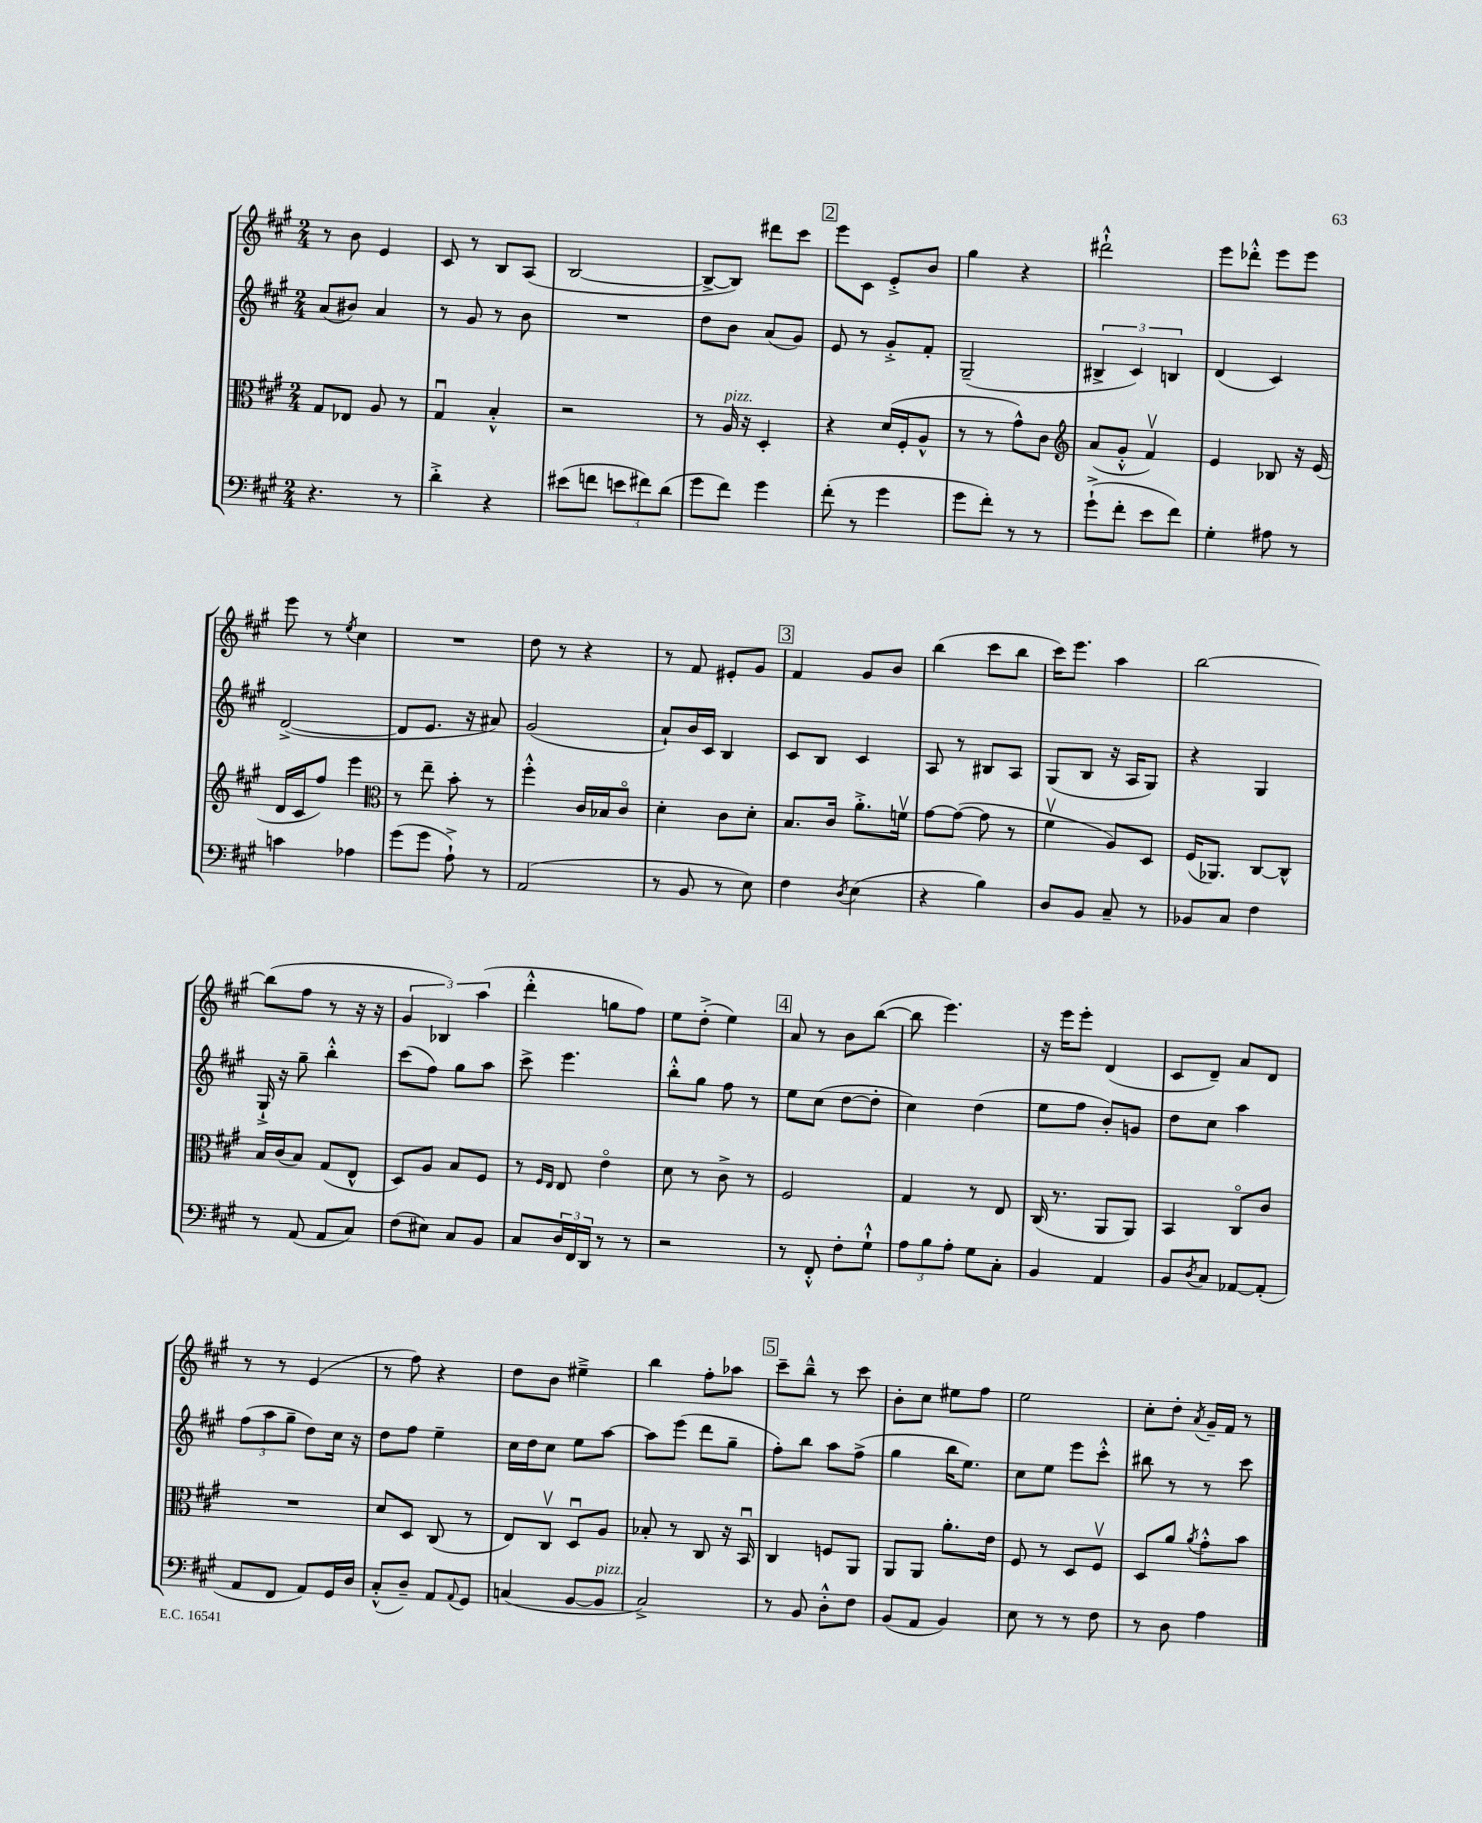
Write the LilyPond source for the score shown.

<<
\new StaffGroup <<
\new Staff = "s0" {
    \clef treble \key a \major \numericTimeSignature \time 2/4
    r8 b'8 e'4 |
    cis'8 r8 b8 a8( |
    b2~ |
    b8~-> b8) dis'''8 cis'''8 |
    \mark \markup { \box "2" } e'''8 cis'8 e'8-.-> b'8 |
    gis''4 r4 |
    dis'''2-!-^ |
    e'''8 des'''8-.-^ e'''8 e'''8 |
    e'''8 r8 \acciaccatura { e''8 } cis''4 |
    R2 |
    d''8 r8 r4 |
    r8 fis'8 eis'8-. gis'8 |
    \mark \markup { \box "3" } fis'4 gis'8 b'8 |
    b''4( cis'''8 b''8 |
    cis'''16) e'''8. a''4 |
    b''2~ |
    b''8( fis''8 r8 r16 r16 |
    \tuplet 3/2 { gis'4 bes4) a''4( } |
    d'''4-.-^ g''8 fis''8) |
    e''8 d''8-.->( e''4) |
    \mark \markup { \box "4" } a'8 r8 b'8 b''8~( |
    b''8 e'''4.) |
    r16 e'''16 e'''8-. d'4( |
    cis'8 d'8--) a'8 d'8 |
    r8 r8 e'4( |
    r8 fis''8) r4 |
    d''8 b'8 eis''4---> |
    b''4 fis''8-. aes''8 |
    \mark \markup { \box "5" } cis'''8-- b''8---^ r8 cis'''8 |
    b'8-. cis''8 eis''8 fis''8 |
    e''2 |
    cis''8-. d''8-. \acciaccatura { a'8 } gis'16-- fis'16 r8 \bar "|." |
}
\new Staff = "s1" {
    \clef treble \key a \major \numericTimeSignature \time 2/4
    a'8( bis'8) a'4 |
    r8 gis'8 r8 b'8 |
    R2 |
    d''8 b'8 a'8( gis'8) |
    \mark \markup { \box "2" } e'8 r8 gis'8-.-> fis'8-. |
    gis2--( |
    \tuplet 3/2 { bis4-> cis'4) b4 } |
    d'4( cis'4) |
    d'2~->( |
    d'8 e'8. r16 ais'8) |
    gis'2( |
    a'8-!) b'16 cis'16 b4 |
    \mark \markup { \box "3" } cis'8 b8 cis'4 |
    a8 r8 bis8 a8 |
    gis8( b8 r16 a16 gis8) |
    r4 gis4 |
    gis16-!-> r16 gis''8-- b''4-.-^ |
    cis'''8( fis''8) gis''8 a''8 |
    cis'''8-> e'''4. |
    b''8-.-^ gis''8 fis''8 r8 |
    \mark \markup { \box "4" } e''8 cis''8( d''8~ d''8-. |
    cis''4) d''4( |
    e''8 fis''8 b'8-.) g'8 |
    d''8 cis''8 a''4 |
    \tuplet 3/2 { fis''8( a''8 gis''8-- } d''8) cis''16 r16 |
    d''8 fis''8 e''4-- |
    cis''16 d''16 cis''8 e''8 a''8~ |
    a''8 e'''8( d'''8 gis''8-- |
    \mark \markup { \box "5" } fis''8-.) b''8 a''8 fis''8->( |
    gis''4 b''16 e''8.) |
    cis''8 e''8 e'''8 cis'''8-.-^ |
    bis''8 r8 r8 cis'''8 \bar "|." |
}
\new Staff = "s2" {
    \clef alto \key a \major \numericTimeSignature \time 2/4
    gis8 ees8 a8 r8 |
    gis4\downbow b4-.-^ |
    r2 |
    r8 a16^\markup { \italic "pizz." } r16 d4-. |
    \mark \markup { \box "2" } r4 d'16( fis16-. a8-^ |
    r8 r8 gis'8-^) cis'8 |
    \clef treble a'8( gis'8-.-^ fis'4\upbow) |
    e'4 bes8 r16 e'16( |
    d'16 cis'16 fis''8) e'''4 |
    \clef alto r8 e''8-- b'8-. r8 |
    fis''4-.-^ cis'16 bes16 cis'8\flageolet |
    d'4-. cis'8 d'8-. |
    \mark \markup { \box "3" } b8. cis'16 a'8.-.-> f'16\upbow |
    gis'8~ gis'8~( gis'8 r8 |
    fis'4\upbow a8) d8 |
    fis16( aes,8.) cis8~ cis8-^ |
    b16 cis'16( b8) gis8( e8-^ |
    d8) a8 b8 fis8 |
    r8 \grace { fis16 e16 } e8 e'4\flageolet |
    d'8 r8 cis'8-> r8 |
    \mark \markup { \box "4" } fis2 |
    gis4 r8 e8 |
    cis16( r8. a,8 a,8) |
    b,4 cis8\flageolet cis'8 |
    R2 |
    d'8 d8 cis8( r8 |
    e8) cis8\upbow d8\downbow a8 |
    bes8-. r8 cis8 r16 b,16\downbow |
    \mark \markup { \box "5" } cis4 f8 a,8 |
    a,8 a,8 a'8.-. e'16 |
    fis8 r8 d8 fis8\upbow |
    d8 a'8 \acciaccatura { a'8 } gis'8-.-^ b'8 \bar "|." |
}
\new Staff = "s3" {
    \clef bass \key a \major \numericTimeSignature \time 2/4
    r4. r8 |
    d'4-.-> r4 |
    eis'8( f'8 \tuplet 3/2 { e'8 fis'8) d'8( } |
    gis'8 fis'8) gis'4 |
    \mark \markup { \box "2" } fis'8-.( r8 gis'4 |
    gis'8 fis'8-.) r8 r8 |
    gis'8-!->( fis'8-. e'8 fis'8) |
    gis4-. ais8 r8 |
    c'4 aes4 |
    gis'8( gis'8 a8-!->) r8 |
    a,2( |
    r8 b,8 r8 e8) |
    \mark \markup { \box "3" } fis4 \acciaccatura { d8 } e4( |
    r4 b4) |
    d8 b,8 cis8-- r8 |
    bes,8 cis8 fis4 |
    r8 a,8( a,8 cis8) |
    fis8( eis8) cis8 b,8 |
    cis8 \tuplet 3/2 { d16 fis,16 d,16 } r8 r8 |
    r2 |
    \mark \markup { \box "4" } r8 fis,8-.-^ fis8-. gis8-!-^ |
    \tuplet 3/2 { a8 b8 a8-. } gis8 cis8-. |
    b,4 a,4 |
    b,8 \acciaccatura { d8 } cis8 aes,8~ aes,8-.( |
    a,8 fis,8 a,8) gis,16 d16 |
    cis8-.-^( d8--) a,8 \appoggiatura { a,8 } gis,8 |
    c4( b,8~ b,8^\markup { \italic "pizz." } |
    cis2->) |
    \mark \markup { \box "5" } r8 b,8 d8-.-^ fis8 |
    b,8( a,8 b,4) |
    e8 r8 r8 fis8 |
    r8 d8 a4 \bar "|." |
}
>>
>>
\layout { \context { \Score \remove "Bar_number_engraver" } }
